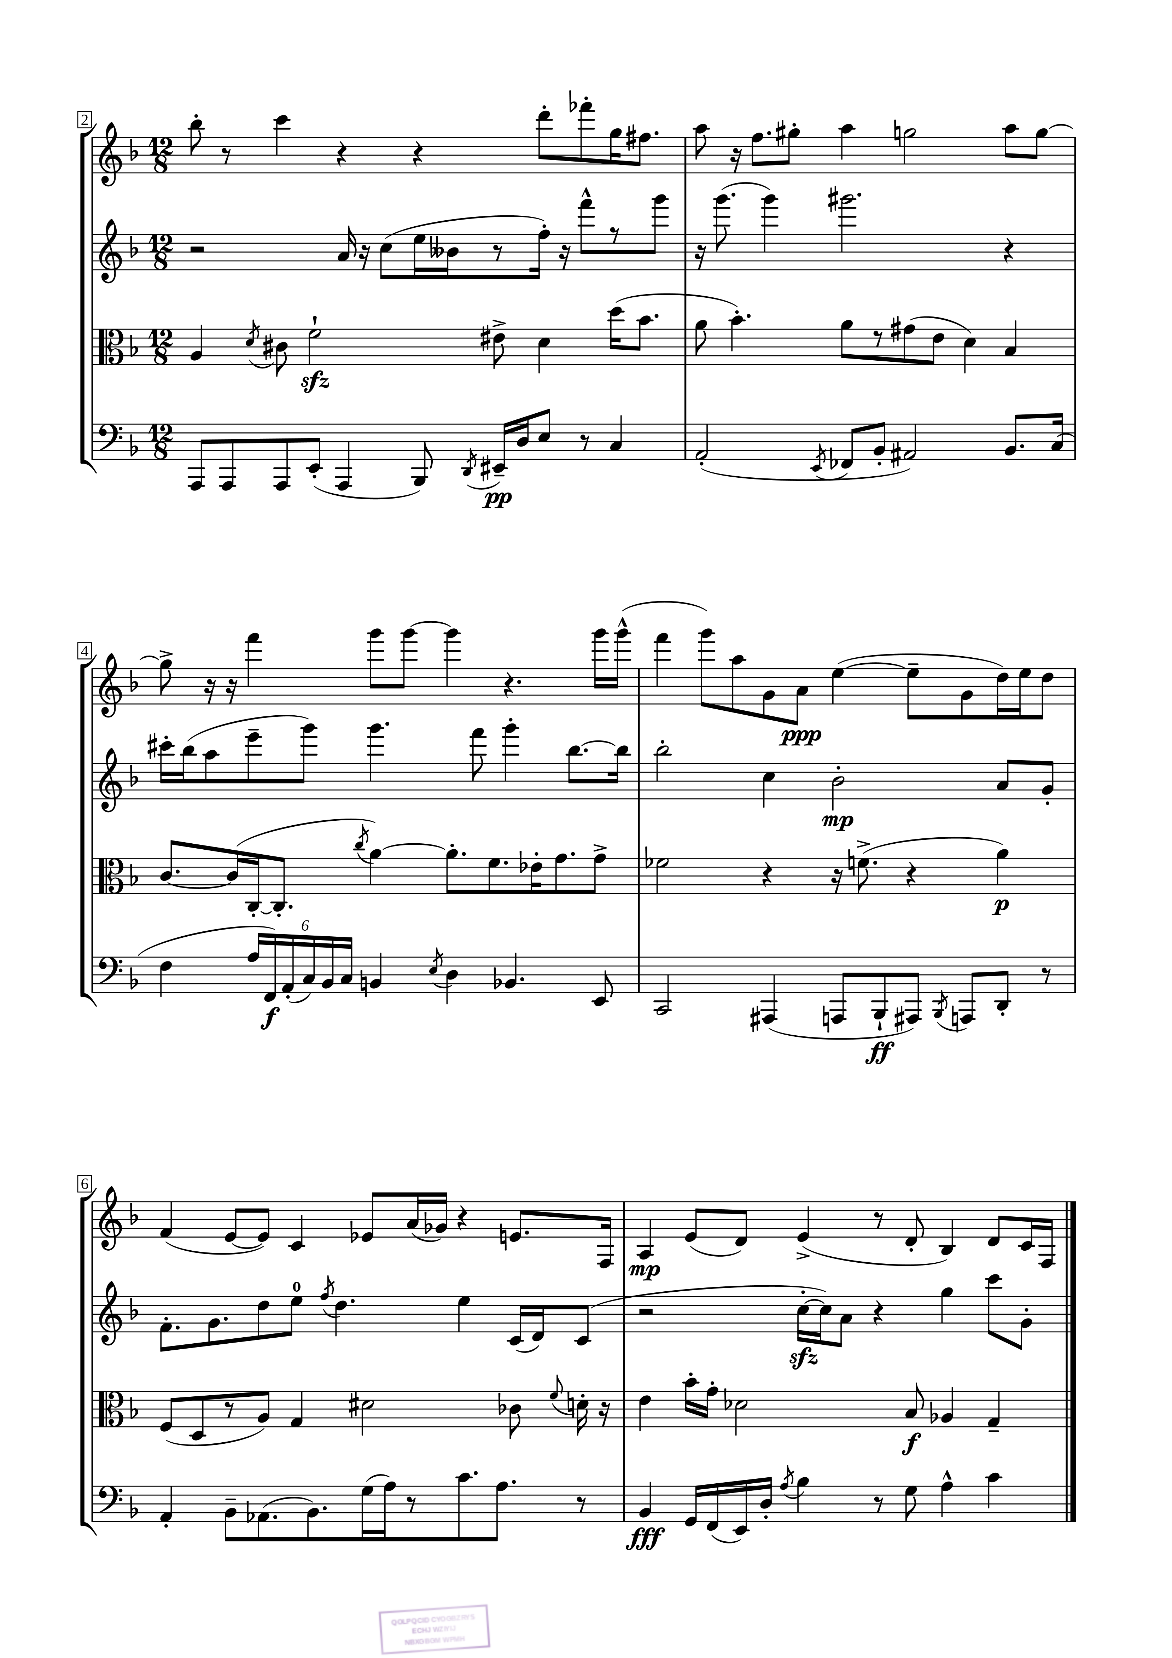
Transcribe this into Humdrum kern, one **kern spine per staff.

**kern	**dynam	**kern	**dynam	**kern	**dynam	**kern	**dynam
*part4	*part4	*part3	*part3	*part2	*part2	*part1	*part1
*staff4	*staff4	*staff3	*staff3	*staff2	*staff2	*staff1	*staff1
*clefF4	*	*clefC3	*	*clefG2	*	*clefG2	*
*k[b-]	*	*k[b-]	*	*k[b-]	*	*k[b-]	*
*M12/8	*	*M12/8	*	*M12/8	*	*M12/8	*
=2	=2	=2	=2	=2	=2	=2	=2
8AAA/L	.	4A/	.	2r	.	8bb-'\	.
8AAA/	.	.	.	.	.	8r	.
.	.	8qd/	.	.	.	.	.
8AAA/	.	8c#X\	.	.	.	4ccc\	.
(8EE'/J	.	2fzz`\	.	.	.	.	.
4AAA/	.	.	.	16a/	.	4r	.
.	.	.	.	16r	.	.	.
.	.	.	.	(8cc\L	.	.	.
8BBB-/)	.	.	.	16ee\L	.	4r	.
.	.	.	.	16b--X\J	.	.	.
8qDD/	.	.	.	.	.	.	.
16EE#X~/LL	pp	8e#X^\	.	8r	.	.	.
16D/J	.	.	.	.	.	.	.
8E/J	.	4d\	.	16ff'\Jk)	.	8ddd'\L	.
.	.	.	.	16r	.	.	.
8r	.	.	.	8fff^^\L	.	8fff-X'\	.
4C/	.	(16dd\KL	.	8r	.	16gg\K	.
.	.	8.b-\J	.	.	.	8.ff#X\J	.
.	.	.	.	8ggg\J	.	.	.
=3	=3	=3	=3	=3	=3	=3	=3
(2AA'/	.	8a\	.	16r	.	8aa\	.
.	.	.	.	(8.ggg\	.	.	.
.	.	4.b-'\)	.	.	.	16r	.
.	.	.	.	.	.	8.ff\L	.
.	.	.	.	4ggg\)	.	.	.
.	.	.	.	.	.	8gg#X'\J	.
8qEE/	.	.	.	.	.	.	.
8FF-X/L	.	8a\L	.	2.ggg#X\	.	4aa\	.
8BB-'/J	.	8r	.	.	.	.	.
2AA#X/)	.	(8g#X\	.	.	.	2ggn\	.
.	.	8e\J	.	.	.	.	.
.	.	4d\)	.	.	.	.	.
8.BB-/L	.	4B-/	.	4r	.	8aa\L	.
.	.	.	.	.	.	[8gg\J	.
(16C/Jk	.	.	.	.	.	.	.
!!LO:LB:g=z
=4	=4	=4	=4	=4	=4	=4	=4
4F\	.	[8.c/L	.	16ccc#X'\LL	.	8gg^\]	.
.	.	.	.	(16bb-\J	.	.	.
.	.	.	.	8aa\	.	16r	.
.	.	(16c/L]	.	.	.	16r	.
24A/LL	.	[16C'/J	.	8eee~\	.	4fff\	.
24FF/)	f	.	.	.	.	.	.
.	.	8.C'/J]	.	.	.	.	.
(24AA'/	.	.	.	.	.	.	.
24C/)	.	.	.	8ggg\J)	.	.	.
24BB-/	.	.	.	.	.	.	.
24C/JJ	.	.	.	.	.	.	.
.	.	8qcc/	.	.	.	.	.
4BBn/	.	[4a\)	.	4.ggg\	.	8ggg\L	.
.	.	.	.	.	.	[8ggg\J	.
8qE/	.	.	.	.	.	.	.
4D\	.	8.a'\L]	.	.	.	4ggg\]	.
.	.	.	.	8fff\	.	.	.
.	.	8.f\	.	.	.	.	.
4.BB-X/	.	.	.	4ggg'\	.	4.r	.
.	.	16e-X'\K	.	.	.	.	.
.	.	8.g\	.	.	.	.	.
.	.	.	.	[8.bb-\L	.	.	.
8EE/	.	8g^\J	.	.	.	16ggg\LL	.
.	.	.	.	16bb-\Jk]	.	(16ggg^^\JJ	.
=5	=5	=5	=5	=5	=5	=5	=5
2CC/	.	2f-X\	.	2bb-'\	.	4fff\	.
.	.	.	.	.	.	8ggg\L)	.
.	.	.	.	.	.	8aa\	.
(4AAA#X/	.	4r	.	4cc\	.	8g\	.
.	.	.	.	.	.	8a\J	ppp
8AAAn/L	.	16r	.	2b-'\	mp	([4ee\	.
.	.	(8.fn^\	.	.	.	.	.
8BBB-`/	ff	.	.	.	.	.	.
8AAA#X/J)	.	4r	.	.	.	8ee~\L]	.
8qBBB-/	.	.	.	.	.	.	.
8AAAn/L	.	.	.	.	.	8g\	.
8DD'/J	.	4a\)	p	8a/L	.	16dd\L)	.
.	.	.	.	.	.	16ee\J	.
8r	.	.	.	8g'/J	.	8dd\J	.
!!LO:LB:g=z
=6	=6	=6	=6	=6	=6	=6	=6
4AA'/	.	(8F/L	.	8.f'\L	.	(4f/	.
.	.	8D/	.	.	.	.	.
.	.	.	.	8.g\	.	.	.
8BB-~\L	.	8r	.	.	.	[8e/L	.
(8.AA-X\	.	8A/J)	.	8dd\	.	8e/J])	.
.	.	4G/	.	8ee\J	.	4c/	.
8.BB-\)	.	.	.	.	.	.	.
.	.	.	.	8qff/	.	.	.
.	.	.	.	4.dd\	.	.	.
(16G\L	.	2d#X\	.	.	.	8e-X/L	.
16A\J)	.	.	.	.	.	.	.
8r	.	.	.	.	.	(16a/L	.
.	.	.	.	.	.	16g-X/JJ)	.
8.c\	.	.	.	4ee\	.	4r	.
8.A\J	.	.	.	.	.	.	.
.	.	8c-X\	.	(16c/LL	.	8.en/L	.
.	.	.	.	16d/J)	.	.	.
.	.	8qqf/	.	.	.	.	.
8r	.	16dn'\	.	(8c/J	.	.	.
.	.	16r	.	.	.	16F/Jk	.
=7	=7	=7	=7	=7	=7	=7	=7
4BB-/	fff	4e\	.	2r	.	4A/	mp
16GG/LL	.	16b-'\LL	.	.	.	(8e/L	.
(16FF/	.	16g'\JJ	.	.	.	.	.
16EE/)	.	2d-X\	.	.	.	8d/J)	.
16D'/JJ	.	.	.	.	.	.	.
8qA/	.	.	.	.	.	.	.
4B-\	.	.	.	[16cczz'\LL	.	(4e^/	.
.	.	.	.	16cc\J])	.	.	.
.	.	.	.	8a\J	.	.	.
8r	.	.	.	4r	.	8r	.
8G\	.	8B-/	f	.	.	8d'/	.
4A^^\	.	4A-X/	.	4gg\	.	4B-/)	.
4c\	.	4G~/	.	8ccc\L	.	8d/L	.
.	.	.	.	8g'\J	.	16c/L	.
.	.	.	.	.	.	16F/JJ	.
==	==	==	==	==	==	==	==
*-	*-	*-	*-	*-	*-	*-	*-
